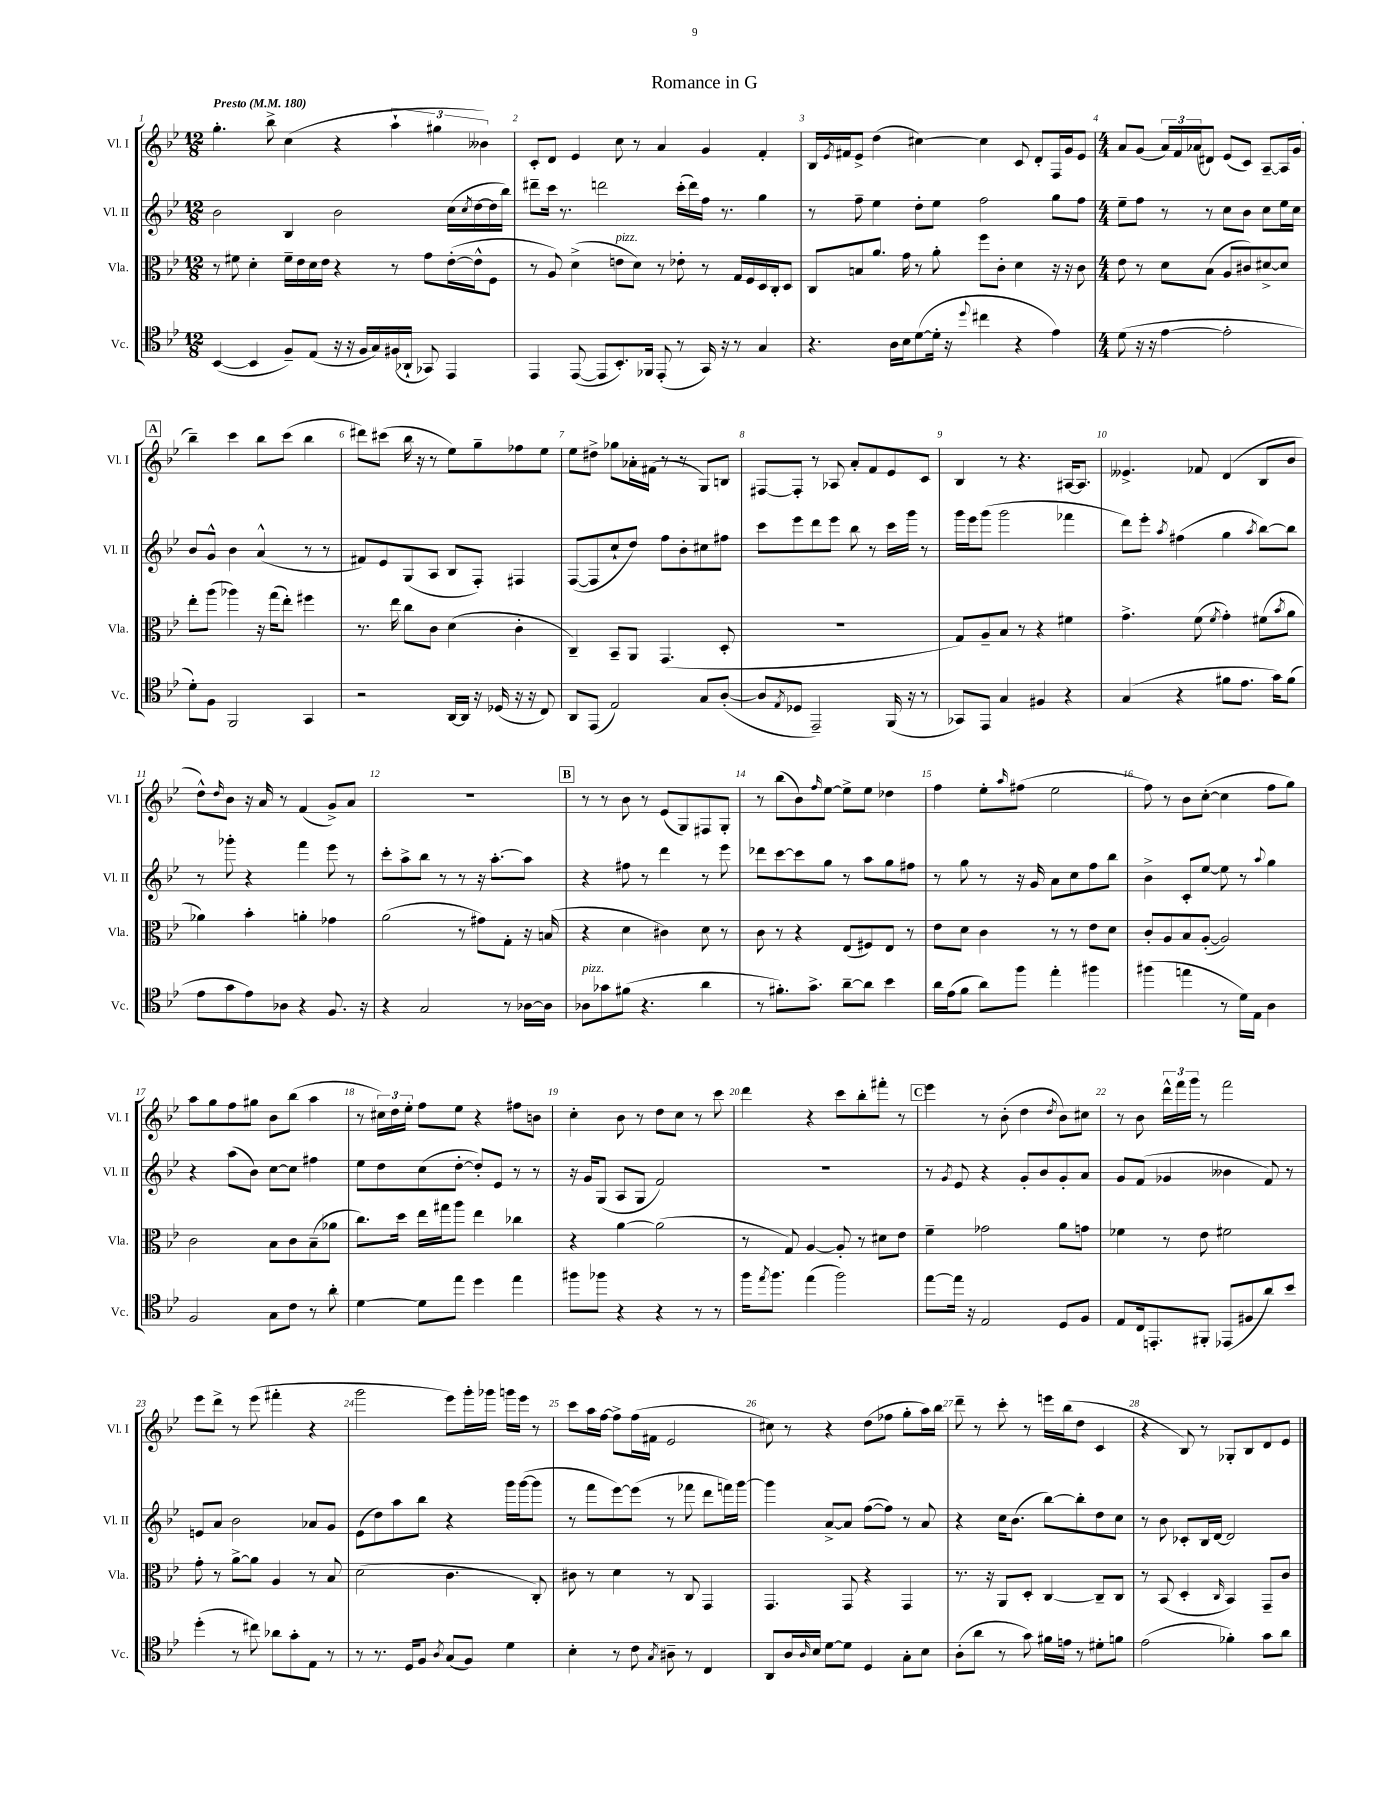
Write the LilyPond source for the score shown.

\header { title = "Romance in G" }
<<
\new StaffGroup <<
\new Staff = "s0" \with { instrumentName = "Vl. I" shortInstrumentName = "Vl. I" } {
    \clef treble \key bes \major \numericTimeSignature \time 12/8 \tempo "Presto" 4 = 180
    g''4.-. bes''8-> c''4( r4 \tuplet 3/2 { a''4-! gis''4 beses'4) } |
    c'8-. d'8 ees'4 c''8 r8 a'4 g'4 f'4-. |
    bes16 \acciaccatura { ees'8 } fis'16 ees'8-> d''4( cis''4~) cis''4 c'8 d'8-. f16 g'16 ees'8 |
    \numericTimeSignature \time 4/4 a'8 g'8( \tuplet 3/2 { a'16) f'16 aes'16( } dis'8) ees'8( c'8) a8~-- a16 g'16( |
    \mark \markup { \box "A" } bes''4--) c'''4 bes''8 c'''8( bes''4 |
    dis'''8) cis'''8( bes''16 r16 r8 ees''8) g''8-- fes''8 ees''8 |
    ees''8 dis''8-> ges''8 aes'16-. fis'16( r8 r8 g8) b8 |
    fis8~ fis8-. r8 aes8 a'8-. f'8 ees'8 c'8 |
    bes4 r8 r4. ais16~ ais8. |
    eeses'4.-> fes'8 d'4( bes8 bes'8 |
    d''8-^) \grace { d''16 } bes'8 r16 a'16 r8 f'4( g'8->) a'8 |
    R1 |
    \mark \markup { \box "B" } r8 r8 bes'8 r8 ees'8( g8) fis8 g8-. |
    r8 bes''8( bes'8) \grace { f''16 } ees''8~ ees''8-> ees''8 des''4 |
    f''4 ees''8-. \grace { a''16 } fis''8( ees''2 |
    f''8) r8 bes'8 c''8~-.( c''4 f''8 g''8) |
    a''8 g''8 f''8 gis''8 bes'8 bes''8( a''4 |
    r8 \tuplet 3/2 { cis''16) d''16 ees''16-. } f''8 ees''8 r4 fis''8 b'8 |
    c''4-. bes'8 r8 d''8 c''8 r8 c'''8 |
    d'''4 r4 c'''8 bes''8-. fis'''8-. r8 |
    \mark \markup { \box "C" } ees'''4 r8 bes'8-.( d''4 \acciaccatura { d''8 } bes'8) cis''8 |
    r8 bes'8 \tuplet 3/2 { d'''16-^ f'''16 g'''16 } r8 f'''2 |
    ees'''8 d'''8-> r8 ees'''8( fis'''4-. r4 |
    g'''2 ees'''8) g'''16-. ges'''16 g'''16 ees'''16 r8 |
    c'''8 a''16 f''16~ f''8-> f''16( fis'16 ees'2 |
    cis''8) r8 r4 d''8( fes''8 g''8-. a''16) bes''16 |
    d'''8-- r8 c'''8-. r8 e'''16 bes''16( d''8 c'4 |
    r4 bes8) r8 ges8-. bes8 d'8 ees'8 \bar "|." |
}
\new Staff = "s1" \with { instrumentName = "Vl. II" shortInstrumentName = "Vl. II" } {
    \clef treble \key bes \major \numericTimeSignature \time 12/8
    bes'2 bes4 bes'2 c''16( \acciaccatura { c''8 } d''16~ d''16 bes''16) |
    dis'''8-- c'''16 r8. d'''2 c'''16-.( d'''16) f''16 r8. g''4 |
    r8 f''8-- ees''4 d''8-. ees''8 f''2 g''8 f''8 |
    \numericTimeSignature \time 4/4 ees''8-- f''8 r8 r8 c''8 bes'8 c''8 ees''16 c''16 |
    \mark \markup { \box "A" } bes'8 g'8-^ bes'4 a'4-^( r8 r8 |
    fis'8) ees'8 g8( a8 bes8 f8-.) fis4 |
    f8~( f8 c''8-! d''8) f''8 bes'8-. cis''8 fis''8 |
    c'''8 ees'''8 d'''8 ees'''8 bes''8 r8 c'''16 g'''16 r8 |
    g'''16 ees'''16 g'''8( g'''2 fes'''4 |
    d'''8) ees'''8-. \acciaccatura { a''8 } fis''4( g''4 \acciaccatura { a''8 } bes''8~) bes''8 |
    r8 ges'''8-. r4 f'''4 ees'''8 r8 |
    c'''8-. a''8-> bes''8 r8 r8 r16 a''8.~-. a''8 |
    \mark \markup { \box "B" } r4 fis''8 r8 d'''4 r8 ees'''8 |
    des'''8 c'''8~ c'''8 g''8 r8 a''8 g''8 fis''8 |
    r8 g''8 r8 r16 g'16 a'8 c''8 f''8 bes''8 |
    bes'4-> c'8-. ees''8~ ees''8 r8 \appoggiatura { a''8 } g''4 |
    r4 a''8( bes'8) c''8~ c''8 fis''4 |
    ees''8 d''8 c''8( d''8~-. d''8-.) ees'8 r8 r8 |
    r16 g'16 g8( a8 g8 f'2) |
    R1 |
    \mark \markup { \box "C" } r8 \acciaccatura { g'8 } ees'8 r4 g'8-. bes'8 g'8-. a'8 |
    g'8 f'8( ges'4 beses'4 f'8) r8 |
    e'8 a'8 bes'2 aes'8 g'8 |
    ees'8( d''8) a''8 bes''8 r4 g'''16 g'''16~( g'''8 |
    r8 f'''8 ees'''8~) ees'''8( r8 fes'''8 d'''8 f'''16) g'''16~ |
    g'''4 a'8~-> a'8 f''8~( f''8) r8 a'8 |
    r4 c''16 bes'8.( bes''8~) bes''8-. d''8 c''8 |
    r8 bes'8 ces'8-. bes16 d'16~ d'2 \bar "|." |
}
\new Staff = "s2" \with { instrumentName = "Vla." shortInstrumentName = "Vla." } {
    \clef alto \key bes \major \numericTimeSignature \time 12/8
    r8 fis'8 d'4-. fis'16-- ees'16 d'16 ees'16 r4 r8 g'8 ees'16~-.( ees'16-^ f8 |
    r8 a8) d'4->( e'8^\markup { \italic "pizz." } d'8) r8 ees'8-. r8 g16 f16 d16 c16-. d8 |
    c8 b8 a'8. g'16 r8 a'8-. f''8 c'8-. d'4 r16 r16 c'8 |
    \numericTimeSignature \time 4/4 ees'8 r8 d'8 bes8( a8 cis'8) dis'8~-> dis'8 |
    \mark \markup { \box "A" } ees''8-. a''8( aes''4) r16 g''16( ees''8-.) fis''4 |
    r8. ees''16 c''8 c'8 d'4( c'4-. |
    c4--) bes,8-- a,8 g,4.( d8-. |
    R1 |
    g8) a8-- bes8 r8 r4 fis'4 |
    g'4.-> f'8( \acciaccatura { f'8 } g'4-.) fis'8( \acciaccatura { bes'8 } a'8 |
    aes'4) bes'4-. a'4-. ges'4 |
    a'2( r8 gis'8) g8-. r16 b16( |
    \mark \markup { \box "B" } r4 d'4 cis'4) d'8 r8 |
    c'8 r8 r4 ees8( fis8) ees8 r8 |
    ees'8 d'8 c'4 r8 r8 ees'8 d'8 |
    c'8-. a8 bes8 a8~-.( a2) |
    c'2 bes8 c'8 bes8--( aes'8 |
    c''8.) d''16 ees''16 gis''16 a''8 ees''4 ces''4 |
    r4 a'4~ a'2( |
    r8 g8) a4~ a8-. r8 dis'8 ees'8 |
    \mark \markup { \box "C" } f'4-- ges'2 a'8 g'8 |
    fes'4 r8 ees'8 fis'2 |
    g'8-. r8 a'8~-> a'8 a4 r8 bes8 |
    d'2( c'4. c8-.) |
    cis'8 r8 d'4 r8 c8 g,4 |
    g,4. g,8 r4 g,4 |
    r8. r16 a,8 d8-. c4~ c8-- c8 |
    r8 bes,8( d4-. \grace { c16 } bes,4) g,8-- c'8 \bar "|." |
}
\new Staff = "s3" \with { instrumentName = "Vc." shortInstrumentName = "Vc." } {
    \clef tenor \key bes \major \numericTimeSignature \time 12/8
    bes,4~( bes,4 f8--) ees8( r16 r16 f16 g16) fis16( aes,16-! ges,8) ees,4 |
    ees,4 ees,8~( ees,8 bes,8.-.) fes,16 ees,8-.( r8 g,16) r16 r8 g4 |
    r4. a16 bes16 d'8~( d'16-. r16 \appoggiatura { d''8 } cis''4 r4 ees'4) |
    \numericTimeSignature \time 4/4 d'8( r16 r16 ees'4~ ees'2-. |
    \mark \markup { \box "A" } d'8-.) f8 f,2 g,4 |
    r2 a,16~ a,16 r16 des16( r16 r16 c8) |
    a,8 ees,8( ees2) g8 a8~-.( |
    a8 \acciaccatura { ees8 } des8 ees,2--) f,16( r16 r8 |
    ges,8) ees,8 g4 fis4 r4 |
    g4( r4 fis'8 ees'8. g'16) fis'8( |
    ees'8 g'8 ees'8) aes8 r4 f8. r16 |
    r4 g2 r8 aes16~ aes16 |
    \mark \markup { \box "B" } aes8^\markup { \italic "pizz." } ges'8 fis'8( r4. a'4 |
    r8 fis'8.-.) g'8.-> a'8~-- a'8 bes'4 |
    a'16 ees'16( f'8 a'8) f''8 ees''4-. fis''4 |
    fis''4( e''4 r8 d'16) ees16 a4 |
    f2 g8 c'8 r8 a'8-. |
    d'4~ d'8 ees''8 d''4 ees''4 |
    fis''8 fes''8 r4 r4 r8 r8 |
    f''16 \acciaccatura { ees''8 } f''8. ees''4( f''2) |
    \mark \markup { \box "C" } ees''8~ ees''16 r16 ees2 d8 f8 |
    ees8 c16 e,8.-. fis,8-. ees,8( fis8 a'8) bes'8 |
    d''4-.( r8 cis''8) aes'8 g'8-. ees8 r8 |
    r8 r8. d16 f8 \acciaccatura { a8 } g8( f8) d'4 |
    bes4-. r8 c'8 \acciaccatura { g8 } ais8-- r8 c4 |
    a,8 a16 \grace { a16 } bes16 d'8~ d'8 d4 g8-. bes8 |
    a8-.( a'8 r8 g'8) fis'16 e'16 r8 dis'8-. f'8 |
    ees'2( fes'4-.) g'8 a'8 \bar "|." |
}
>>
>>
\layout { \context { \Score \override BarNumber.break-visibility = ##(#f #t #t) barNumberVisibility = #all-bar-numbers-visible } }
